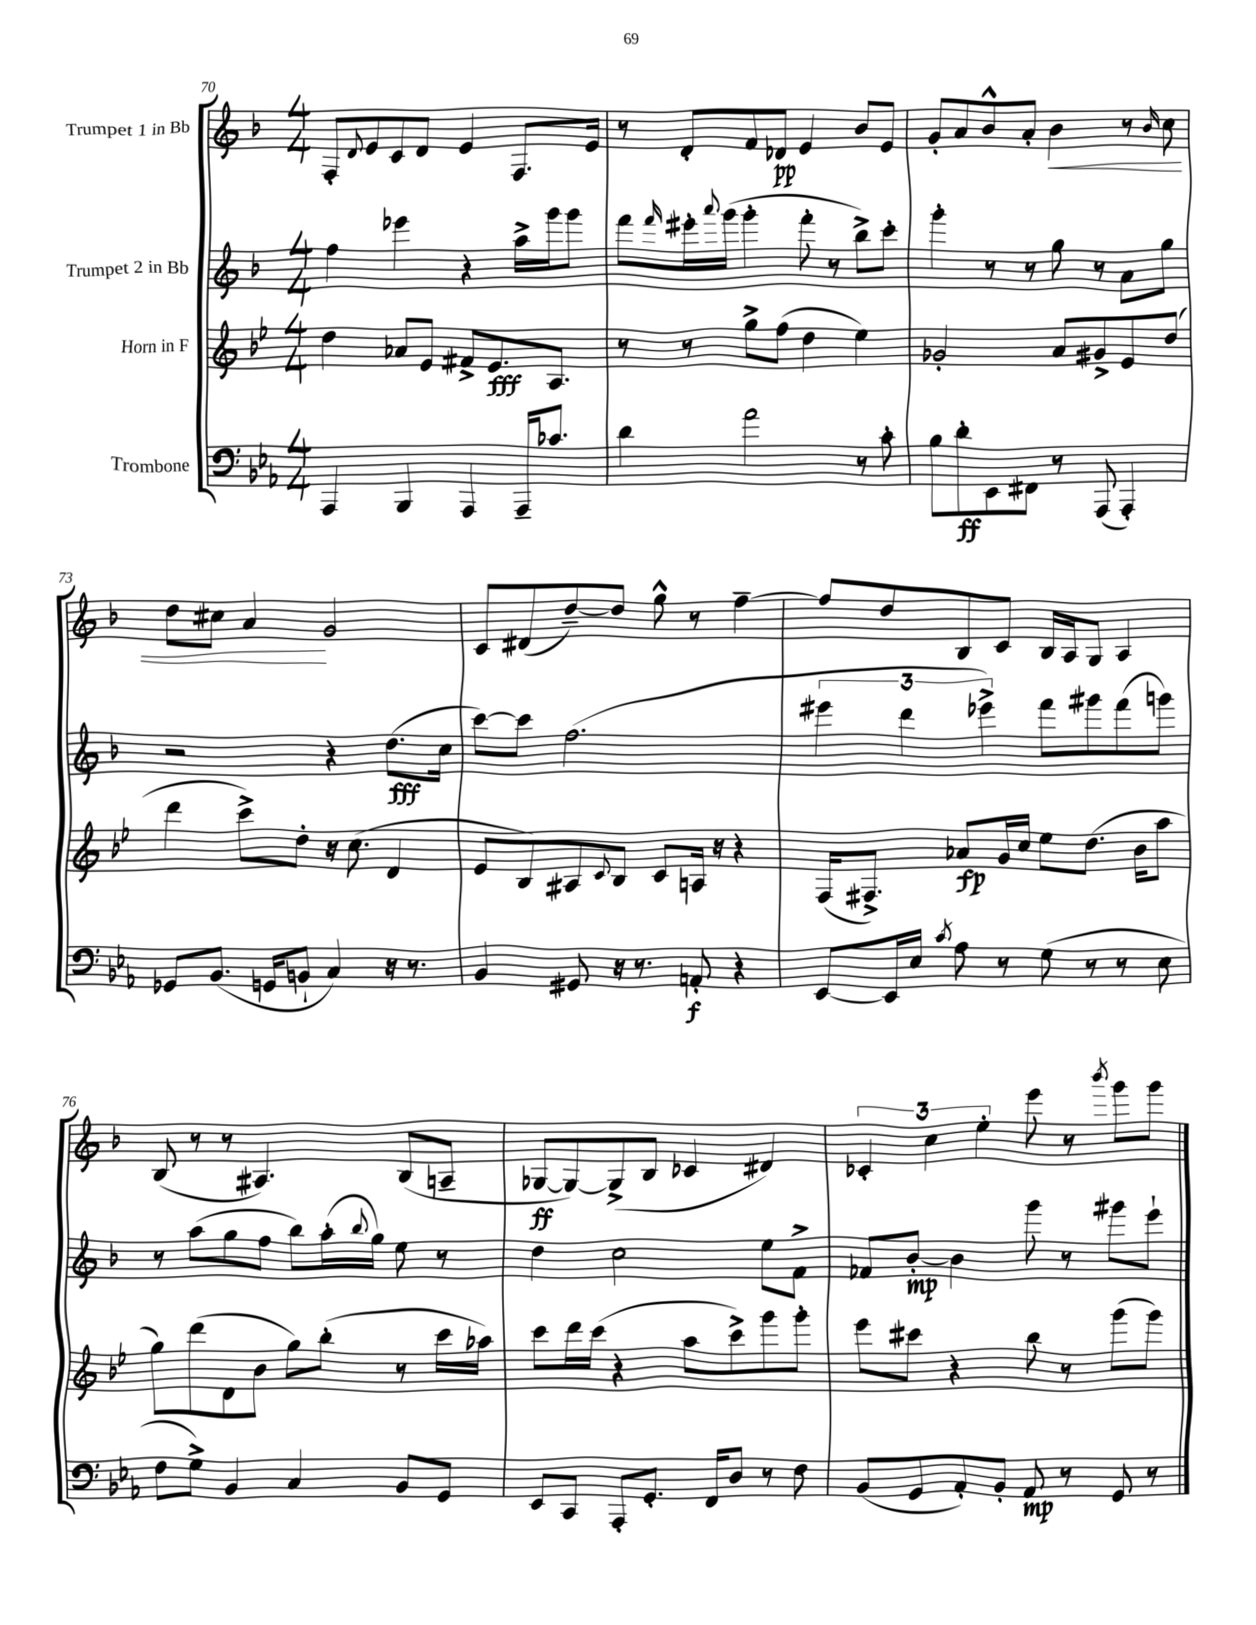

**kern	**kern	**kern	**kern
*staff4	*staff3	*staff2	*staff1
*clefF4	*clefG2	*clefG2	*clefG2
*k[b-e-a-]	*k[b-e-]	*k[b-]	*k[b-]
*M4/4	*M4/4	*M4/4	*M4/4
4AAA-	4dd	4ff	8F'
.	.	.	8qqd
.	.	.	8e
4BBB-	8a-	4eee-	8c
.	8e-	.	8d
4AAA-	8f#^	4r	4e
.	8.e-	.	.
16AAA-~	.	16aa^	8.F
8.c-	8.A	16ggg	.
.	.	8ggg	.
.	.	.	16e
=	=	=	=
4d	8r	8fff	8r
.	.	16qqfff	.
.	8r	16eee#'	8d'
.	.	8qqaaa	.
.	.	(16ggg	.
2a-	8gg^	4ggg'	8f
.	(8ff	.	8d-
.	4dd	8fff'	4e
.	.	8r	.
8r	4ee-)	8bb-^)	8b-
8c'	.	8ccc'	8e
=	=	=	=
8B-	2g-'	4ggg'	8g'
8d'	.	.	8a
8EE-	.	8r	8b-^^
8FF#	.	8r	8a'
8r	8a	8gg	4b-
(8AAA-	8g#^	8r	.
4AAA-')	8e-	8a	8r
.	.	.	16qqb-
.	(8dd	8gg	8cc
=	=	=	=
8GG-	4ddd	2r	8dd
(8.BB-	.	.	8cc#
.	8ccc^)	.	4a
16GG	.	.	.
8BB`	8dd'	.	.
4C)	16r	4r	2g
.	(8.cc	.	.
16r	4d	(8.dd	.
8.r	.	.	.
.	.	16cc	.
=	=	=	=
4BB-	8e-	[8ccc)	8c
.	8B-)	8ccc]	(8d#
8GG#	8A#	(2.ff	[8dd~)
.	8qqc	.	.
16r	8B-	.	8dd]
8.r	.	.	.
.	8c	.	8gg^^
8AA'	16A	.	8r
.	16r	.	.
4r	4r	.	[4ff~
=	=	=	=
[8EE-	(16F	6eee#	8ff]
.	8.F#^)	.	.
16EE-]	.	.	8dd
.	.	6ddd	.
16E-	.	.	.
8qc	.	.	.
8A-	8a-	.	8B-
.	.	6eee-^)	.
8r	16g	.	8c
.	16cc	.	.
(8G	8ee-	8fff	16B-
.	.	.	16A
8r	(8.dd	8ggg#	8G
8r	.	(8fff	4A
.	16b-	.	.
8E-	8aa	8ggg)	.
=	=	=	=
8F	8gg)	8r	(8B-
8G^)	(8ddd	(8aa	8r
4BB-	8d	8gg	8r
.	8b-	8ff	4.A#)
4C	8gg)	8bb-)	.
.	(8bb-'	(16aa'	.
.	.	8qqbb-	.
.	.	16gg)	.
8BB-	8r	8ee	(8B-
8GG	16ccc	8r	8A~
.	16aa-)	.	.
=	=	=	=
8EE-	8ccc	4dd	[8G-
8CC	16ddd	.	8G-_)
.	(16ccc	.	.
8AAA-'	4r	2cc	(8G-^]
8.GG'	.	.	8B-
.	8aa	.	4c-
16FF	.	.	.
8D	8ccc^)	.	.
8r	8ggg	8ee	4d#)
8F	8ggg'	8f^	.
=	=	=	=
(8BB-	8eee-	8f-	6c-'
8GG	8ccc#	[8b-'	.
.	.	.	6cc
8AA-')	4r	4b-]	.
.	.	.	6ee'
8BB-'	.	.	.
8AA-	8bb-	8ggg	8eee
8r	8r	8r	8r
.	.	.	8qbbb-
8GG	(8ggg	8ggg#	8ggg
8r	8ggg)	8eee`	8ggg
==	==	==	==
*-	*-	*-	*-
